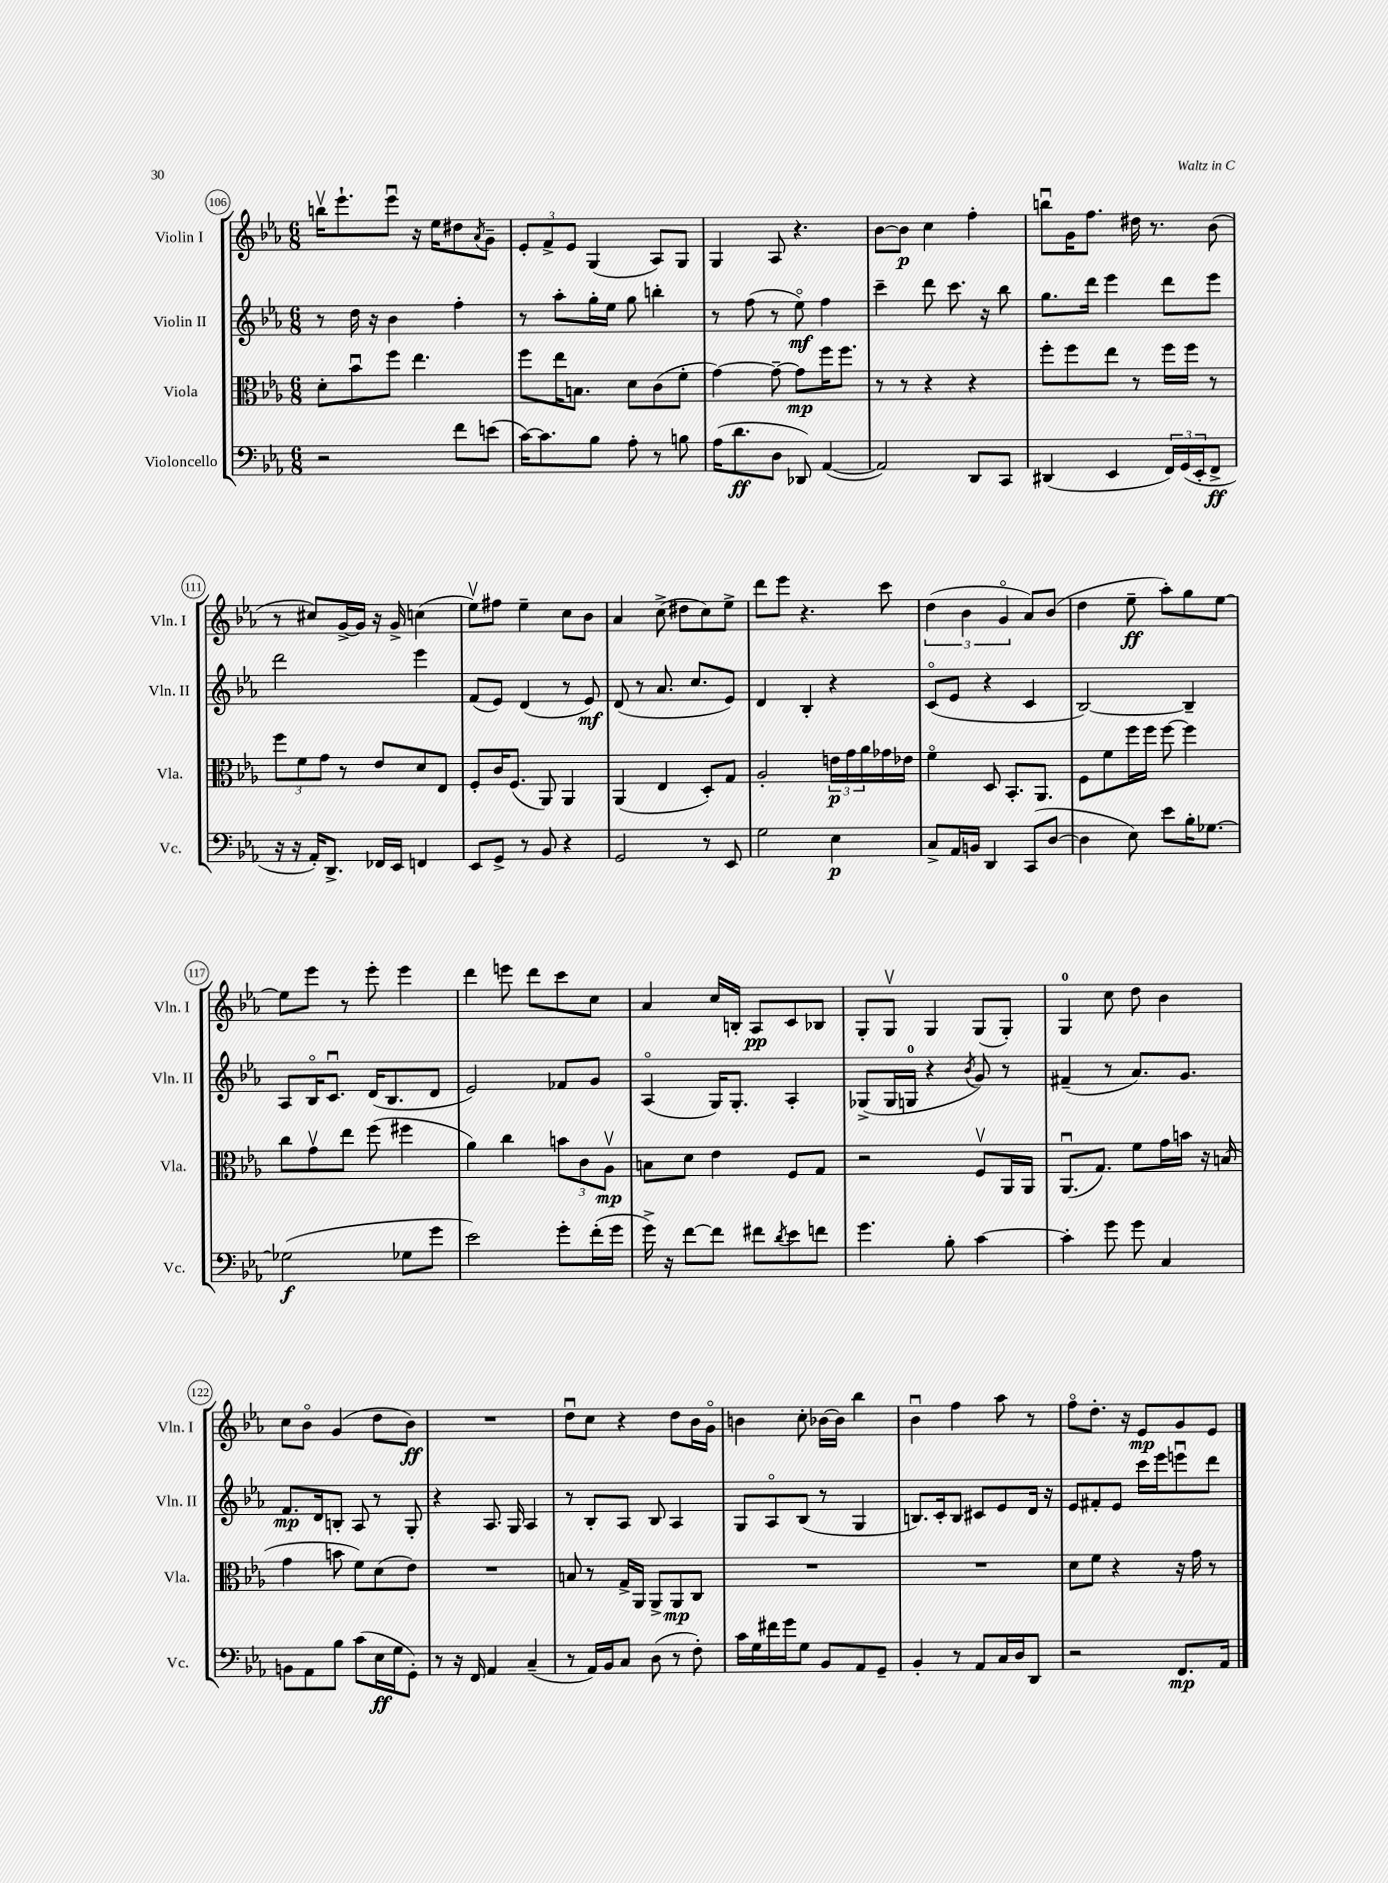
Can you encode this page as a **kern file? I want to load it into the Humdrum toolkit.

**kern	**kern	**kern	**kern
*staff4	*staff3	*staff2	*staff1
*clefF4	*clefC3	*clefG2	*clefG2
*k[b-e-a-]	*k[b-e-a-]	*k[b-e-a-]	*k[b-e-a-]
*M6/8	*M6/8	*M6/8	*M6/8
2r	8d'	8r	16bbv
.	.	.	8.eee-`
.	8b-u	16dd	.
.	.	16r	.
.	8ff	4b-	8eee-u
.	4.ee-	.	16r
.	.	.	16ee-
8f	.	4ff'	8dd#
.	.	.	8qa-
(8e	.	.	8g~
=	=	=	=
[16c)	8ff	8r	12e-'
8.c]	.	.	.
.	.	.	12f^
.	16ee-	8aa-'	.
.	.	.	12e-
.	8.B	.	.
8B-	.	16gg'	(4G
.	.	16ee-	.
8A-'	8d	8gg	.
8r	(8c	4bb'	8A-)
8B	8f'	.	8G
=	=	=	=
(16A-	[4g)	8r	4G
8.d	.	.	.
.	.	(8ff	.
8D	8g~_	8r	8A-
8DD-)	8g]	8ee-o)	4.r
([4AA-	16ff	4ff	.
.	8.ff	.	.
=	=	=	=
2AA-])	8r	4ccc~	[8b-
.	8r	.	8b-]
.	4r	8ddd	4cc
.	.	8.ccc	.
8DD	4r	.	4ff'
.	.	16r	.
8CC	.	8bb-	.
=	=	=	=
(4DD#	8ff'	8.gg	8bbu
.	8ff	.	16g
.	.	16ddd	8.ff
4EE-	8ee-	4eee-	.
.	8r	.	16dd#
.	.	.	8.r
24FF)	16ff	8ddd	.
(24GG	.	.	.
.	16ff	.	.
24EE-'	.	.	.
8FF^	8r	8eee-	(8b-
=	=	=	=
16r	12ff	2ddd	8r
16r	.	.	.
.	12f	.	.
16AA-')	.	.	8cc#)
.	12g	.	.
8.DD^	.	.	.
.	8r	.	[16g^
.	.	.	16g]
16FF-	8e-	.	16r
16EE-	.	.	16g^
4FF	8d	4eee-	(4cc
.	8E-	.	.
=	=	=	=
8EE-	8F'	(8f	8ee-v)
8GG^	16c	8e-)	8ff#
.	(8.F	.	.
8r	.	(4d	4ee-~
8BB-	8AA-)	.	.
4r	4AA-	8r	8cc
.	.	8e-)	8b-
=	=	=	=
2GG	(4AA-	(8d	4a-
.	.	8r	.
.	4E-	8.a-	(8cc^
.	.	.	8dd#
.	.	8.cc	.
8r	8D')	.	8cc)
8EE-	8G	8e-)	8ee-^
=	=	=	=
2G	2A-'	4d	8ddd
.	.	.	8eee-
.	.	4B-'	4.r
4E-	24e	4r	.
.	24g	.	.
.	24a-	.	.
.	16g-	.	8ccc
.	16e-	.	.
=	=	=	=
8C^	4fo	(8co	(6dd
16AA-	.	8e-	.
.	.	.	6b-
16BB	.	.	.
4DD	8D	4r	.
.	.	.	6go
.	8.BB-'	.	.
(8CC	.	4c	8a-)
.	8.AA-	.	.
[8D	.	.	(8b-
=	=	=	=
4D]	8F	[2B-)	4dd
.	8f	.	.
8E-)	16ff	.	8ee-~
.	16ff	.	.
8e-	[8ff	.	8aa-')
16B-'	4ff]	4B-~]	8gg
[8.G-	.	.	.
.	.	.	[8ee-
=	=	=	=
(2G-]	8cc	8A-	8ee-]
.	8gv	16B-o	8eee-
.	.	8.cu	.
.	8ee-	.	8r
.	(8ff	(16d	8eee-'
.	.	8.B-	.
8G-	4ff#	.	4eee-
8g	.	8d	.
=	=	=	=
2e-)	4a-)	2e-)	4ddd
.	4cc	.	8eee
.	.	.	8ddd
8g'	12b	8f-	8ccc
.	12c	.	.
(16f'	.	8g	8cc
.	12A-v	.	.
16g	.	.	.
=	=	=	=
16g^)	8B	(4A-o	4a-
16r	.	.	.
[8f	8d	.	.
8f]	4e-	16G)	16cc
.	.	8.G'	16B'
8f#	.	.	8A-
8qd	.	.	.
8e-	8F	4A-'	8c
8f	8G	.	8B-
=	=	=	=
4.g	2r	(8G-^	8G'
.	.	16G-	8Gv
.	.	16G	.
.	.	4r	4G
8B-'	.	.	.
.	.	8qb-	.
[4c	8Fv	8g)	(8G
.	16AA-	8r	8G')
.	16AA-	.	.
=	=	=	=
4c']	(8.AA-u	(4f#~	4G
.	8.G)	.	.
8g	.	8r	8cc
8g	8f	8.a-)	8dd
4C	16g	.	4b-
.	16b	8.g	.
.	16r	.	.
.	(16B	.	.
=	=	=	=
8BB	4g	8.f	8cc
8AA-	.	.	8b-o
.	.	16d	.
8B-	8b	8B'	(4g
(8c	8f)	8A-	.
16E-	(8d	8r	8dd
16G	.	.	.
8GG')	8e-)	8G'	8b-)
=	=	=	=
8r	2.r	4r	2.r
16r	.	.	.
16FF	.	.	.
4AA-	.	8.A-	.
.	.	16G	.
(4C~	.	4A-	.
=	=	=	=
8r	8B	8r	8ddu
16AA-)	8r	8B-'	8cc
16BB-	.	.	.
8C	16G^	8A-	4r
.	16AA-	.	.
(8D	8AA-^	8B-	.
8r	8AA-	4A-	8dd
8F')	8C	.	16b-
.	.	.	16go
=	=	=	=
16c	2.r	8G	4b
16G	.	.	.
16f#	.	8A-o	.
16g	.	.	.
8G	.	(8B-	8cc'
8BB-	.	8r	[16b-
.	.	.	16b-]
8AA-	.	4G	4bb-
8GG~	.	.	.
=	=	=	=
4BB-'	2.r	8.B)	4b-u
.	.	16c'	.
8r	.	8B	4ff
8AA-	.	8c#	.
16C	.	8e-	8aa-
16D	.	.	.
8DD	.	16d	8r
.	.	16r	.
=	=	=	=
2r	8d	8e-	8ffo
.	8f	8f#'	8.dd'
.	4r	8e-	.
.	.	.	16r
.	.	16ccc	8e-
.	.	16eee-	.
8.FF	16r	8eeeu	8g
.	16g	.	.
.	8r	8ddd	8e-
16AA-	.	.	.
==	==	==	==
*-	*-	*-	*-
